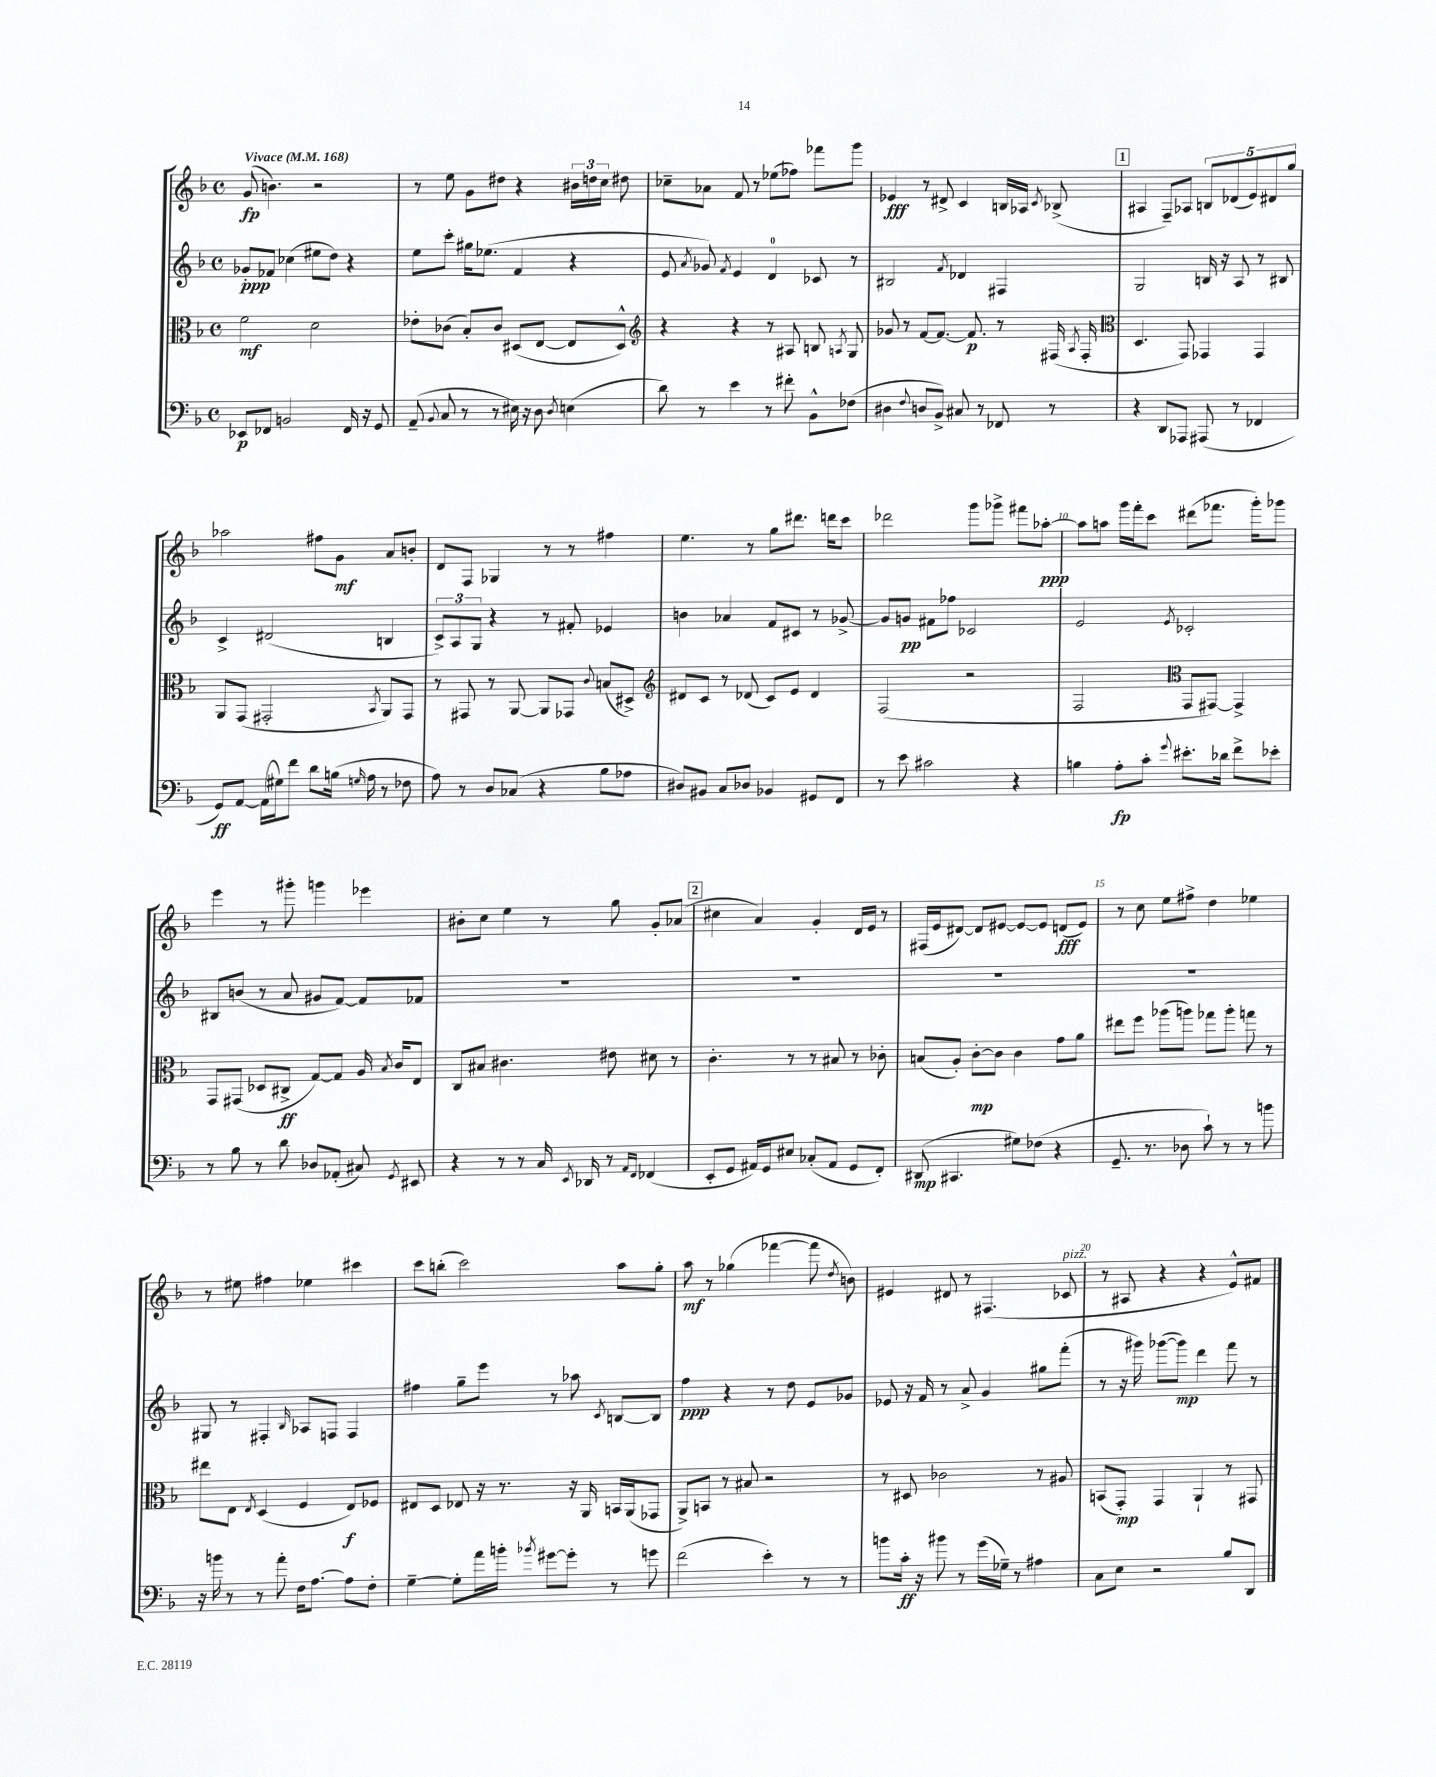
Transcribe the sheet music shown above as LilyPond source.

<<
\new StaffGroup <<
\new Staff = "s0" {
    \clef treble \key f \major \defaultTimeSignature \time 4/4 \tempo "Vivace" 4 = 168
    \autoBeamOff g'8\fp( b'4.) r2 |
    r8 e''8 g'8[ dis''8] r4 \tuplet 3/2 { bis'16[ d''16 c''16] } dis''8 |
    ces''8[-- aes'8] f'8 r8 ees''8[( fes''8]) fes'''8[ g'''8] |
    ees'4\fff r8 dis'8-> c'4 b16[ aes16] \acciaccatura { c'8 } bes8->( |
    \mark \markup { \box "1" } ais4 f8[--) aes8] \tuplet 5/4 { b8[ des'8( e'8) dis'8 g''8] } |
    aes''2 fis''8[ g'8]\mf a'8[ b'8]-. |
    d'8[ f8] ges4 r8 r8 fis''4 |
    e''4. r8 g''8[ dis'''8.] d'''16[ c'''8] |
    des'''2 g'''8[ ges'''8]-> fis'''8[ aes''8]~-.\ppp |
    aes''8[ a''8] g'''16[ f'''16-. c'''8] dis'''8[( fes'''8.] g'''16[-.) ges'''8] |
    e'''4 r8 gis'''8-. g'''4 ees'''4 |
    bis'8[-. c''8] e''4 r8 g''8 g'8[-. aes'8]( |
    \mark \markup { \box "2" } cis''4 a'4) g'4-. d'16[ e'16] r8 |
    fis16[( e'16 dis'8]~) dis'8[ eis'8]~ eis'8[~ eis'8] d'8[\fff( eis'8]) |
    r8 c''8 e''8[ fis''8]-> d''4 ees''4 |
    r8 eis''8 fis''4 ees''4 cis'''4 |
    c'''8[ b''8]-.( c'''2) a''8[ g''8]-. |
    a''8\mf r8 ges''4( fes'''4~ fes'''8 \acciaccatura { d''8 } b'8) |
    eis'4 dis'8 r8 fis4.( ces'8^\markup { \italic "pizz." } |
    r8 ais8 r4 r4 e'8[-^) fis'8] \bar "|." |
}
\new Staff = "s1" {
    \clef treble \key f \major \defaultTimeSignature \time 4/4
    \autoBeamOff ges'8[-.\ppp fes'8] ces''4( eis''8[ d''8]) r4 |
    e''8[ c'''8]-. gis''16[ ees''8.]( f'4 r4 |
    e'8 \acciaccatura { a'8 } ges'8) \acciaccatura { f'8 } e'4 d'4-0 ces'8 r8 |
    bis2 \acciaccatura { f'8 } des'4 fis4 |
    \mark \markup { \box "1" } g2 b16 r16 a8 r8 bis8 |
    c'4-> dis'2( b4 |
    \tuplet 3/2 { c'8[->) a8 g8] } r4 r8 fis'8-. ees'4 |
    b'4 aes'4 f'8[ cis'8] r8 ges'8~-> |
    ges'8[ g'8]\pp fis'8[ fes''8] ces'2 |
    e'2 \acciaccatura { e'8 } ces'2-. |
    bis8[ b'8]( r8 a'8 gis'8[ f'8]~) f'8[ fes'8] |
    R1 |
    \mark \markup { \box "2" } R1 |
    R1 |
    R1 |
    gis8 r8 fis4-. \grace { bes16 } aes8[ f8] f4 |
    fis''4 g''8[-- e'''8] r8 aes''8 \acciaccatura { c'8 } b8[~ b8] |
    f''4\ppp r4 r8 d''8 e'8[ ges'8] |
    ees'8 r16 f'16 r8 a'8-> g'4 gis''8[ f'''8]-.( |
    r8 r16 gis'''16) ges'''8[~( ges'''8]\mp) d'''4 f'''8 r8 \bar "|." |
}
\new Staff = "s2" {
    \clef alto \key f \major \defaultTimeSignature \time 4/4
    \autoBeamOff f'2\mf d'2 |
    ees'8[-. ces'8]( bes8[-.) ces'8] dis8[( e8]~ e8[ dis8]-^) |
    \clef treble r4 r4 r8 ais8 b8 \acciaccatura { a8 } g8 |
    ges'8 r8 f'8[~ f'8.]~ f'8.\p r8 fis16( \acciaccatura { a8 } fis16-. |
    \mark \markup { \box "1" } \clef alto d4. g,8) ges,4 ges,4 |
    a,8[ g,8]( gis,2-. \acciaccatura { bes,8 } a,8[) gis,8] |
    r8 gis,8 r8 a,8~ a,8[ ges,8] \appoggiatura { c'8 } b8[( dis8]->) |
    \clef treble dis'8[ c'8] r8 des'8( c'8[) e'8] des'4 |
    f2( r2 |
    f2 \clef alto g,8[ gis,8]~) gis,4-> |
    g,8[ gis,8]( des8[ cis8]->\ff g8[~) g8] a16 \acciaccatura { bes8 } c'16[ e8] |
    c8[ bis8] cis'4. eis'8 dis'8 r8 |
    \mark \markup { \box "2" } c'4.-. r8 r8 bis8 r8 ces'8-. |
    b8[( a8]-.) c'8[~-.\mp c'8] c'4 g'8[ a'8] |
    eis''8[ f''8] aes''8[( a''8]) ges''8[ a''8]-. g''8 r8 |
    eis''8[ e8] \acciaccatura { e8 } d4( f4 e8[\f) fes8] |
    eis8[ d8] ees8 r16 r8. r16 a,16 b,16[ a,16( ges,8] |
    a,8[->) b,8] r8 bis8 r2 |
    r8 dis8 ces'2 r8 ais8 |
    b,8[( g,8]-.\mp) g,4 a,4-! r8 gis,8 \bar "|." |
}
\new Staff = "s3" {
    \clef bass \key f \major \defaultTimeSignature \time 4/4
    \autoBeamOff ees,8[\p fes,8] b,2 fes,16 r16 g,8 |
    a,8--( \appoggiatura { bes,8 } c8 r8 r8 eis16) r16 d8 \acciaccatura { d8 } e4( |
    d'8) r8 e'4 r8 fis'8-. bes,8[-^ fes8]( |
    dis4 \appoggiatura { f8 } d8[ bes,8]->) cis8 r8 fes,8 r8 |
    \mark \markup { \box "1" } r4 d,8[ aes,,8] ais,,8( r8 fes,4 |
    g,8[\ff) a,8]~ a,16[( gis16) f'8] d'8[ b16]( \grace { g16 } a16 r8 fes8 |
    a8) r8 d8[ ces8]( r4 bes8[ aes8] |
    dis8[) bis,8] c8[ des8] bes,4 gis,8[ f,8] |
    r8 e'8 cis'2 r4 |
    b4 a8[-.\fp c'8]-. \appoggiatura { g'8 } eis'8.[-. des'16] f'8[-> ees'8]-. |
    r8 bes8 r8 d'8 des8[ aes,8]-.( cis8) \acciaccatura { g,8 } eis,8 |
    r4 r8 r8 c16 \acciaccatura { e,8 } des,16 r8 \grace { a,16[ f,16] } fes,4( |
    \mark \markup { \box "2" } e,8[-. g,8] ais,16[) g,16 eis8] ces8[-.( ais,8] g,8[ f,8]-.) |
    dis,8\mp( cis,4. gis8[) fes8]( r4 |
    g,8.-- r8. des8 c'8-!) r8 r8 b'8 |
    r16 b'16 r8 r8 a'8-. f16[ a8.]~ a8[ f8]-. |
    g4~-- g8[-. a'16 b'16]-. \acciaccatura { bes'8 } gis'8[~ gis'8]-. r8 g'8 |
    f'2( e'4-.) r8 r8 |
    b'8[ c'16]-.\ff r16 bis'8 r8 g'16[( ges16]--) r8 ais4 |
    c8[ e8] r2 bes8[ d,8] \bar "|." |
}
>>
>>
\layout { \context { \Score \override BarNumber.break-visibility = ##(#f #t #t) barNumberVisibility = #(every-nth-bar-number-visible 5) } }
